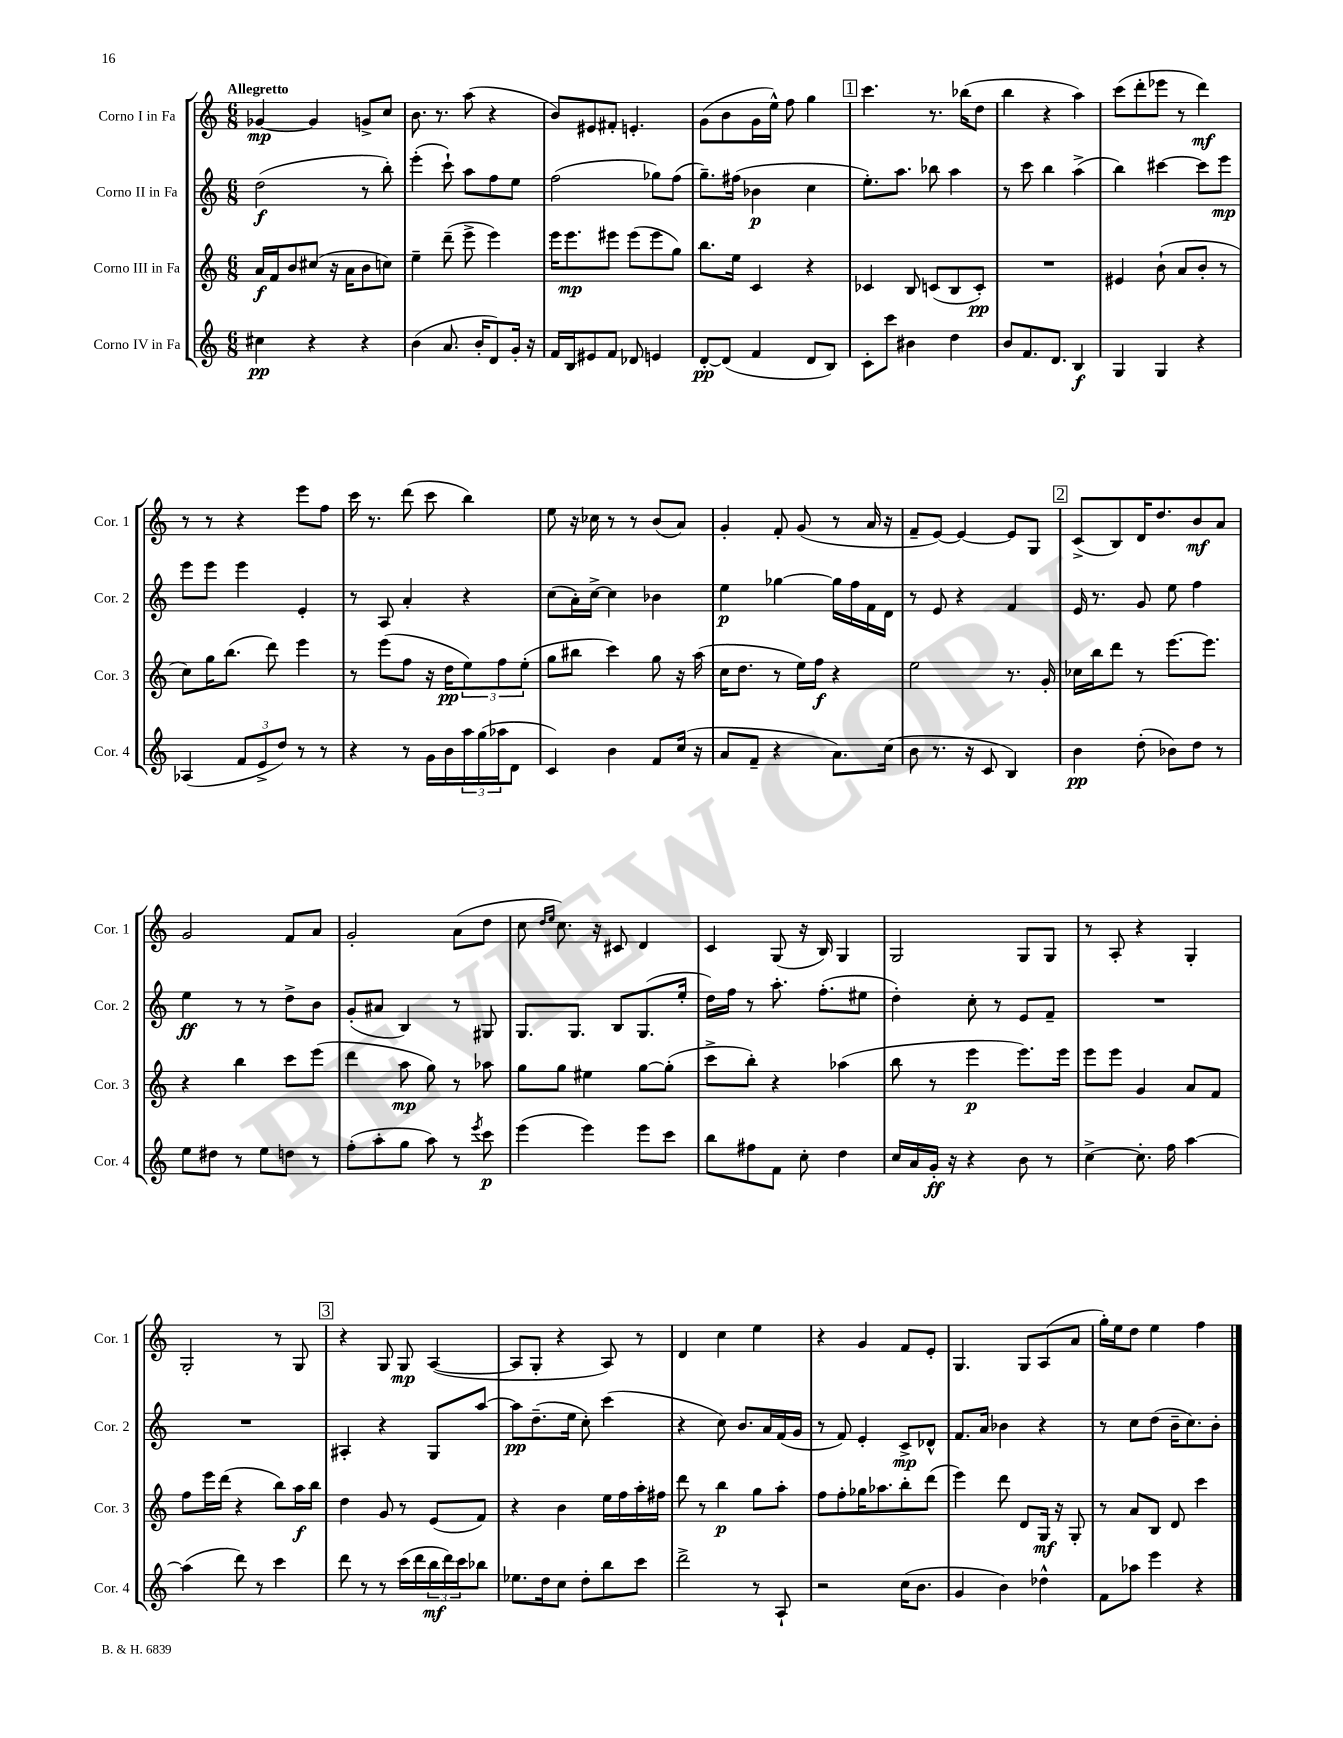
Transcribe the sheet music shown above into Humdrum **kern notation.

**kern	**kern	**kern	**kern
*staff4	*staff3	*staff2	*staff1
*clefG2	*clefG2	*clefG2	*clefG2
*k[]	*k[]	*k[]	*k[]
*M6/8	*M6/8	*M6/8	*M6/8
4cc#	16a	(2dd	[4g-
.	16f	.	.
.	8b	.	.
4r	(8cc#	.	4g-]
.	16r	.	.
.	16a	.	.
4r	8b	8r	8g^
.	8cc)	8bb')	8cc
=	=	=	=
(4b	4ee~	(4eee'	8.b
.	.	.	8.r
8.a	(8ddd~	8ccc`)	.
.	8eee^	8aa	(8aa
16b'	.	.	.
8d)	4eee)	8ff	4r
16g'	.	8ee	.
16r	.	.	.
=	=	=	=
16f	16eee	(2ff	8b)
16B	8.eee	.	.
8e#	.	.	8e#
8f	8eee#	.	8f#'
8d-	(8eee#	.	4.e'
4e	8eee#	8gg-)	.
.	8gg)	(8ff	.
=	=	=	=
[8d'	8.bb	8.gg~)	(8g
(8d]	.	.	8b
.	16ee	(16ff#	.
4f	4c	4b-	16g
.	.	.	16ee^^)
.	.	.	8ff
8d	4r	4cc	4gg
8B)	.	.	.
=	=	=	=
8c'	4c-	8.ee')	4.ccc
8ccc	.	.	.
.	.	8.aa	.
4b#	8B	.	.
.	(8c	8bb-	8.r
4dd	8B	4aa	.
.	.	.	(16bb-
.	8c')	.	8dd
=	=	=	=
8b	2.r	8r	4bb
8.f	.	8ccc	.
.	.	4bb	4r
8.d	.	.	.
4B	.	(4aa^	4aa)
=	=	=	=
4G	4e#	4bb)	(8ccc
.	.	.	8ddd'
4G	(8b`	[4ccc#	8eee-
.	8a	.	8r
4r	8b'	8ccc#]	4ddd)
.	8r	8eee	.
=	=	=	=
(4A-	8cc)	8eee	8r
.	16gg	8eee	8r
.	(8.bb	.	.
12f	.	4eee	4r
12e^	.	.	.
.	8ddd)	.	.
12dd)	.	.	.
8r	4eee	4e'	8eee
8r	.	.	8ff
=	=	=	=
4r	8r	8r	16ccc
.	.	.	8.r
.	(8eee	8A	.
8r	8ff	4a'	(8ddd
16g	16r	.	8ccc
16b	16dd	.	.
24aa	12ee)	4r	4bb)
(24gg	.	.	.
24aa-	12ff	.	.
8d	.	.	.
.	(12ee'	.	.
=	=	=	=
4c)	8gg	(8cc	8ee
.	8bb#	16a')	16r
.	.	[16cc^	16cc-
4b	4ccc)	4cc]	8r
.	.	.	8r
8f	8gg	4b-	(8b
(16cc	16r	.	8a)
16r	(16aa	.	.
=	=	=	=
8a	16cc	4ee	4g'
.	8.dd	.	.
8f~	.	.	.
4r	8r	[4gg-	8f'
.	16ee)	.	(8g
.	16ff	.	.
8.a)	4r	16gg-]	8r
.	.	16ff	.
.	.	16f	16a
(16cc	.	16d	16r
=	=	=	=
8b	2ee	8r	8f~
8.r	.	8e	[8e)
.	.	4r	4e_
16r	.	.	.
8c	.	.	.
4B)	8.r	4f	8e]
.	.	.	8G
.	16g'	.	.
=	=	=	=
4b	16cc-	16e	(8c^
.	16bb	8.r	.
.	8ddd	.	8B)
(8dd'	8r	8g	16d
.	.	.	8.dd
8b-)	[8.eee	8ee	.
8dd	.	4ff	8b
.	8.eee]	.	.
8r	.	.	8a
=	=	=	=
8ee	4r	4ee	2g
8dd#	.	.	.
8r	4bb	8r	.
8ee	.	8r	.
8dd	8ccc	8dd^	8f
8r	(8eee	8b	8a
=	=	=	=
(8ff'	4ddd	(8g'	2g'
8aa'	.	8a#	.
8gg	8aa	4B)	.
8aa)	8gg)	.	.
8r	8r	8r	(8a
8qeee	.	.	.
8ccc	8aa-	8G#	8dd
=	=	=	=
(4eee	8gg	8.G	8cc
.	.	.	16qqdd
.	.	.	16qqee
.	8gg	.	8.cc)
.	.	8.G	.
4eee)	4ee#	.	.
.	.	.	16r
.	.	8B	8c#
8eee	[8gg	(8.G	4d
8ccc	(8gg']	.	.
.	.	16ee'	.
=	=	=	=
8bb	8ccc^	16dd)	4c
.	.	16ff	.
8ff#	8bb')	8r	.
8f	4r	8.aa'	(8G
8cc'	.	.	16r
.	.	(8.ff'	16B)
4dd	(4aa-	.	4G
.	.	8ee#	.
=	=	=	=
16cc	8bb	4dd')	2G
16a	.	.	.
16g'	8r	.	.
16r	.	.	.
4r	4eee	8cc'	.
.	.	8r	.
8b	8.eee)	8e	8G
8r	.	8f~	8G
.	16eee	.	.
=	=	=	=
[4cc^	8eee	2.r	8r
.	8eee	.	8A'
8.cc']	4g	.	4r
16ff	.	.	.
[4aa	8a	.	4G'
.	8f	.	.
=	=	=	=
(4aa]	8ff	2.r	2G'
.	16eee	.	.
.	(16ddd	.	.
8ddd)	4r	.	.
8r	.	.	.
4ccc	8bb)	.	8r
.	16aa	.	8G
.	16bb	.	.
=	=	=	=
8ddd	4dd	4A#'	4r
8r	.	.	.
8r	8g	4r	8G
(16ccc	8r	.	8G
16ddd	.	.	.
24bb	(8e	8G	([4A
24ddd)	.	.	.
24ccc	.	.	.
8bb-	8f)	[8aa	.
=	=	=	=
8.ee-	4r	8aa]	8A]
.	.	(8.dd~	8G'
16dd	.	.	.
8cc	4b	.	4r
.	.	16ee	.
8dd'	.	8cc')	.
8bb	16ee	(4ccc	8A)
.	16ff	.	.
8ccc	16aa'	.	8r
.	16ff#	.	.
=	=	=	=
2ddd^	8ddd	4r	4d
.	8r	.	.
.	4bb	8cc)	4cc
.	.	8.b	.
8r	8gg	.	4ee
.	.	16a	.
8A`	8aa'	(16f	.
.	.	16g	.
=	=	=	=
2r	8ff	8r	4r
.	8ff'	8f)	.
.	16gg-	4e'	4g
.	8.aa-	.	.
(16cc	8bb'	8c^	8f
8.b	.	.	.
.	(8ddd	8d-^^	8e'
=	=	=	=
4g	4eee)	8.f	4.G
.	.	16a	.
4b)	8ddd	4b-	.
.	8d	.	8G
4dd-^^	16G	4r	(8A
.	16r	.	.
.	8G'	.	8a
=	=	=	=
8f	8r	8r	16gg')
.	.	.	16ee
8aa-	8a	8cc	8dd
4eee	8B	(8dd	4ee
.	8d	16b~	.
.	.	8.cc)	.
4r	4ccc	.	4ff
.	.	8b'	.
==	==	==	==
*-	*-	*-	*-
